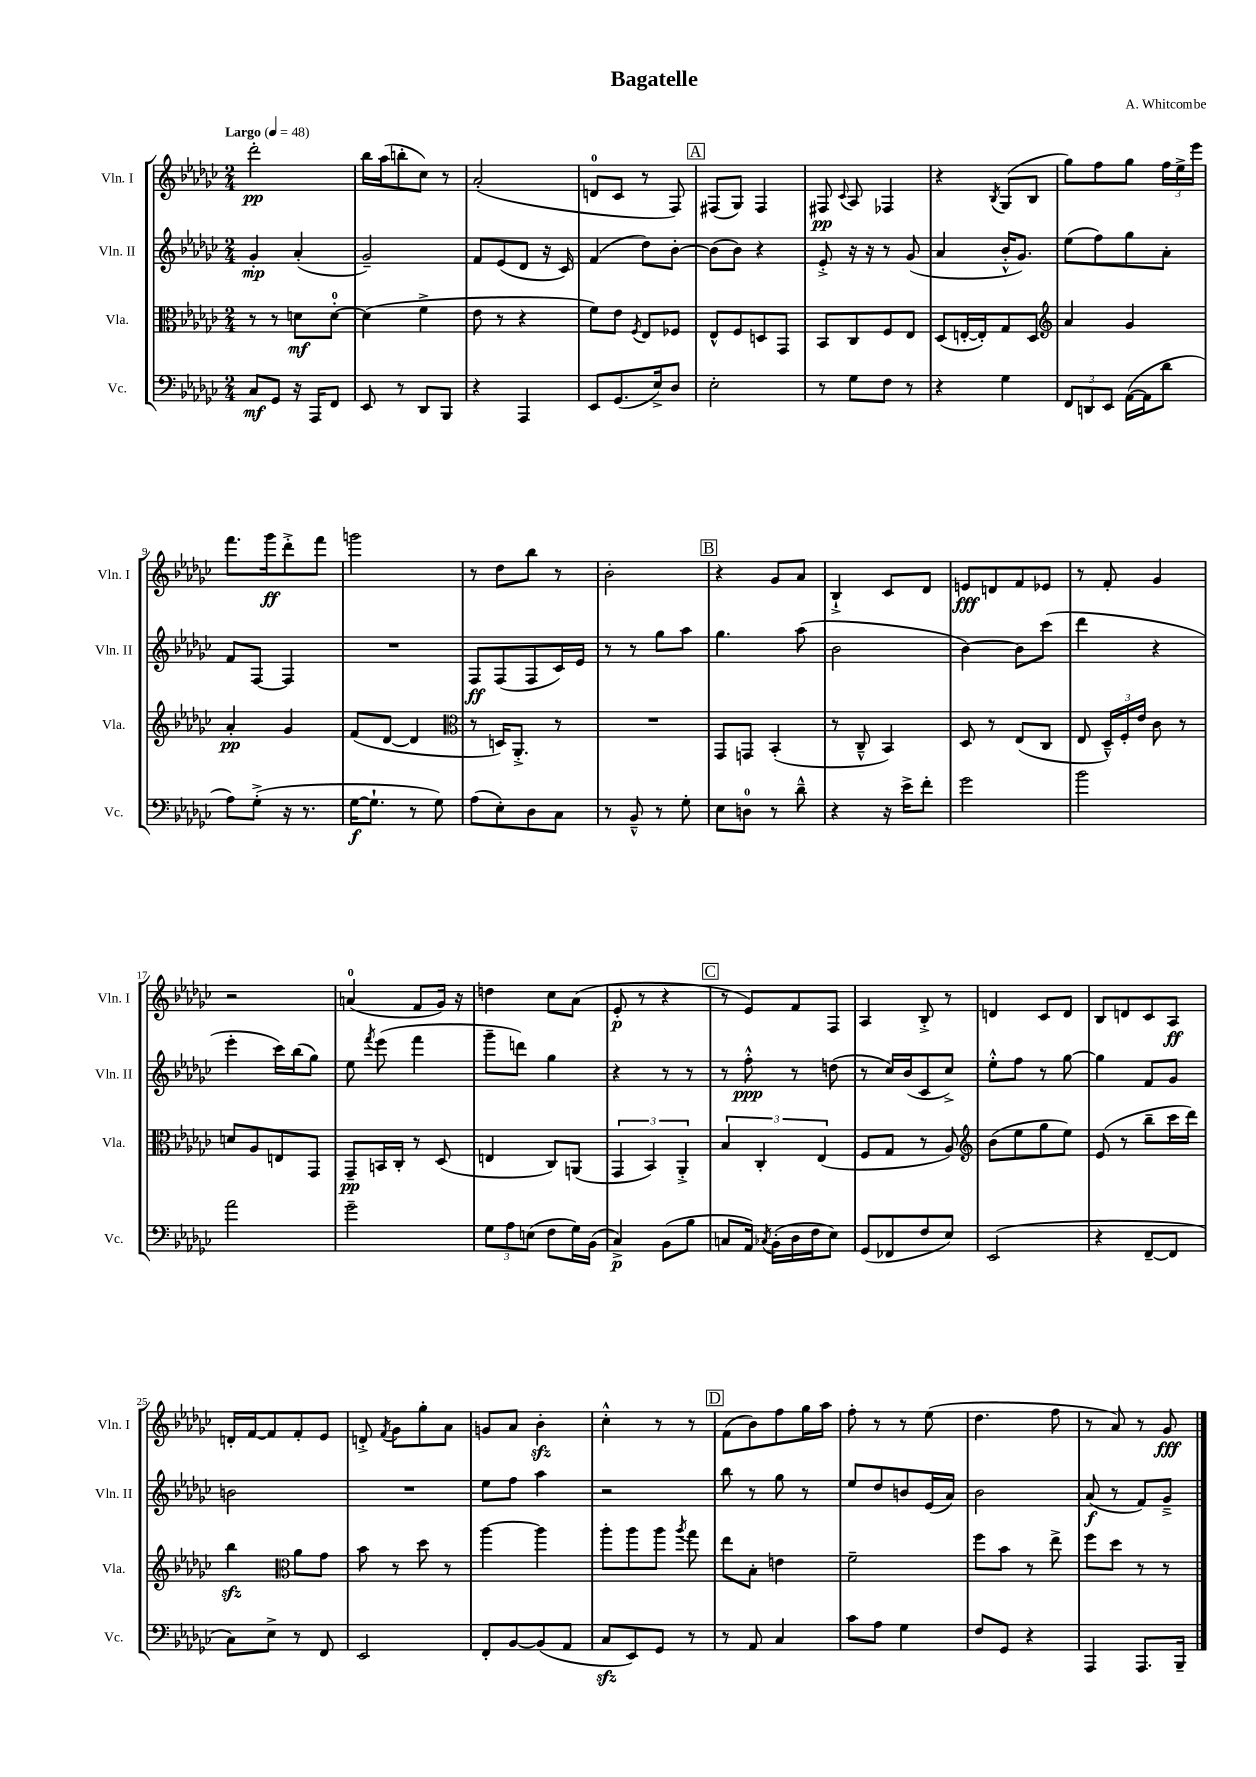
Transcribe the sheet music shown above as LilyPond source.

\header { title = "Bagatelle" composer = "A. Whitcombe" }
<<
\new StaffGroup <<
\new Staff = "s0" \with { instrumentName = "Vln. I" shortInstrumentName = "Vln. I" } {
    \clef treble \key ges \major \numericTimeSignature \time 2/4 \tempo "Largo" 4 = 48
    \autoBeamOff des'''2-.\pp |
    bes''16[ aes''16( b''8-. ces''8]) r8 |
    aes'2-.( |
    d'8[-0 ces'8] r8 f8) |
    \mark \markup { \box "A" } fis8[( ges8]) fis4 |
    fis8\pp \appoggiatura { ces'8 } aes8 fes4 |
    r4 \acciaccatura { bes8 } ges8[( bes8] |
    ges''8[) f''8 ges''8] \tuplet 3/2 { f''16[ ees''16-> ees'''16] } |
    f'''8.[ ges'''16\ff des'''8-.-> f'''8] |
    g'''2 |
    r8 des''8[ bes''8] r8 |
    bes'2-. |
    \mark \markup { \box "B" } r4 ges'8[ aes'8] |
    bes4-!-> ces'8[ des'8] |
    e'8[\fff d'8 f'8 ees'8] |
    r8 f'8-. ges'4 |
    r2 |
    a'4-0( f'8[ ges'16]) r16 |
    d''4 ces''8[ aes'8]( |
    ees'8-.\p r8 r4 |
    \mark \markup { \box "C" } r8 ees'8[) f'8 f8] |
    aes4 bes8-.-> r8 |
    d'4 ces'8[ d'8] |
    bes8[ d'8 ces'8 aes8]\ff |
    d'16[-. f'16~ f'8 f'8-. ees'8] |
    d'8-.-> \acciaccatura { f'8 } ges'8[ ges''8-. aes'8] |
    g'8[ aes'8] bes'4-.\sfz |
    ces''4-.-^ r8 r8 |
    \mark \markup { \box "D" } f'8[( bes'8) f''8 ges''16 aes''16] |
    f''8-. r8 r8 ees''8( |
    des''4. f''8 |
    r8 aes'8) r8 ges'8\fff \bar "|." |
}
\new Staff = "s1" \with { instrumentName = "Vln. II" shortInstrumentName = "Vln. II" } {
    \clef treble \key ges \major \numericTimeSignature \time 2/4
    \autoBeamOff ges'4-.\mp aes'4-.( |
    ges'2--) |
    f'8[ ees'8( des'8] r16 ces'16) |
    f'4( des''8[) bes'8]~-. |
    \mark \markup { \box "A" } bes'8[( bes'8]) r4 |
    ees'8-.-> r16 r16 r8 ges'8( |
    aes'4 bes'16[-.-^ ges'8.]) |
    ees''8[( f''8) ges''8 aes'8]-. |
    f'8[ f8]~ f4 |
    R2 |
    f8[\ff f8( f8 ces'16) ees'16] |
    r8 r8 ges''8[ aes''8] |
    \mark \markup { \box "B" } ges''4. aes''8( |
    bes'2 |
    bes'4~) bes'8[ ces'''8]( |
    des'''4 r4 |
    ees'''4-. ces'''16[) bes''16( ges''8]) |
    ees''8 \acciaccatura { f'''8 } ees'''8( f'''4 |
    ges'''8[-- d'''8]) ges''4 |
    r4 r8 r8 |
    \mark \markup { \box "C" } r8 f''8-.-^\ppp r8 d''8( |
    r8 ces''16[) bes'16( ces'8 ces''8]->) |
    ees''8[-.-^ f''8] r8 ges''8~ |
    ges''4 f'8[ ges'8] |
    b'2 |
    R2 |
    ees''8[ f''8] aes''4 |
    r2 |
    \mark \markup { \box "D" } bes''8 r8 ges''8 r8 |
    ees''8[ des''8 b'8 ees'16( aes'16]) |
    bes'2 |
    aes'8\f( r8 f'8[) ges'8]---> \bar "|." |
}
\new Staff = "s2" \with { instrumentName = "Vla." shortInstrumentName = "Vla." } {
    \clef alto \key ges \major \numericTimeSignature \time 2/4
    \autoBeamOff r8 r8 d'8[\mf d'8]-0~-. |
    d'4( f'4-> |
    ees'8 r8 r4 |
    f'8[) ees'8] \acciaccatura { f8 } ees8[ fes8] |
    \mark \markup { \box "A" } ees8[-^ f8 d8 ges,8] |
    bes,8[ ces8 f8 ees8] |
    des8[( e16~-. e16-.) ges8 des8] |
    \clef treble aes'4 ges'4 |
    aes'4-.\pp ges'4 |
    f'8[( des'8]~ des'4 |
    \clef alto r8 d16[) aes,8.]-.-> r8 |
    R2 |
    \mark \markup { \box "B" } ges,8[ g,8] bes,4-.( |
    r8 ces8---^ bes,4) |
    des8 r8 ees8[( ces8] |
    ees8 \tuplet 3/2 { des16[---^) f16-. ees'16] } ces'8 r8 |
    d'8[ aes8 e8 ges,8] |
    ges,8[--\pp b,16 ces16]-. r8 des8( |
    e4 ces8[) a,8]( |
    \tuplet 3/2 { ges,4 bes,4) aes,4-.-> } |
    \mark \markup { \box "C" } \tuplet 3/2 { bes4 ces4-. ees4( } |
    f8[ ges8] r8 aes8) |
    \clef treble bes'8[( ees''8 ges''8 ees''8]) |
    ees'8( r8 bes''8[-- ces'''16 des'''16]) |
    bes''4\sfz \clef alto aes'8[ ges'8] |
    bes'8 r8 des''8 r8 |
    aes''4~ aes''4 |
    aes''8[-. aes''8 aes''8] \acciaccatura { aes''8 } ges''8 |
    \mark \markup { \box "D" } ees''8[ bes8]-. e'4 |
    f'2-- |
    f''8[ bes'8] r8 ees''8-> |
    f''8[ des''8] r8 r8 \bar "|." |
}
\new Staff = "s3" \with { instrumentName = "Vc." shortInstrumentName = "Vc." } {
    \clef bass \key ges \major \numericTimeSignature \time 2/4
    \autoBeamOff ces8[\mf ges,8] r16 aes,,16[ f,8] |
    ees,8 r8 des,8[ bes,,8] |
    r4 aes,,4 |
    ees,8[ ges,8.( ees16->) des8] |
    \mark \markup { \box "A" } ees2-. |
    r8 ges8[ f8] r8 |
    r4 ges4 |
    \tuplet 3/2 { f,8[ d,8 ees,8] } aes,16[~( aes,16 des'8] |
    aes8[) ges8]-.->( r16 r8. |
    ges16[~\f ges8.]-! r8 ges8) |
    aes8[( ees8-.) des8 ces8] |
    r8 bes,8---^ r8 ges8-. |
    \mark \markup { \box "B" } ees8[ d8]-0 r8 des'8---^ |
    r4 r16 ees'16[-> f'8]-. |
    ges'2 |
    bes'2 |
    aes'2 |
    ges'2-- |
    \tuplet 3/2 { ges8[ aes8 e8]( } f8[ ges16) bes,16]( |
    ces4->\p) bes,8[( bes8] |
    \mark \markup { \box "C" } c8[ aes,16]) \acciaccatura { ces8 } bes,16[-.( des16 f16 ees8]) |
    ges,8[( fes,8 f8 ees8]) |
    ees,2( |
    r4 f,8[~-- f,8] |
    ces8[) ees8]-> r8 f,8 |
    ees,2 |
    f,8[-. bes,8~ bes,8( aes,8] |
    ces8[\sfz ees,8) ges,8] r8 |
    \mark \markup { \box "D" } r8 aes,8 ces4 |
    ces'8[ aes8] ges4 |
    f8[ ges,8] r4 |
    aes,,4 aes,,8.[ bes,,16]-- \bar "|." |
}
>>
>>
